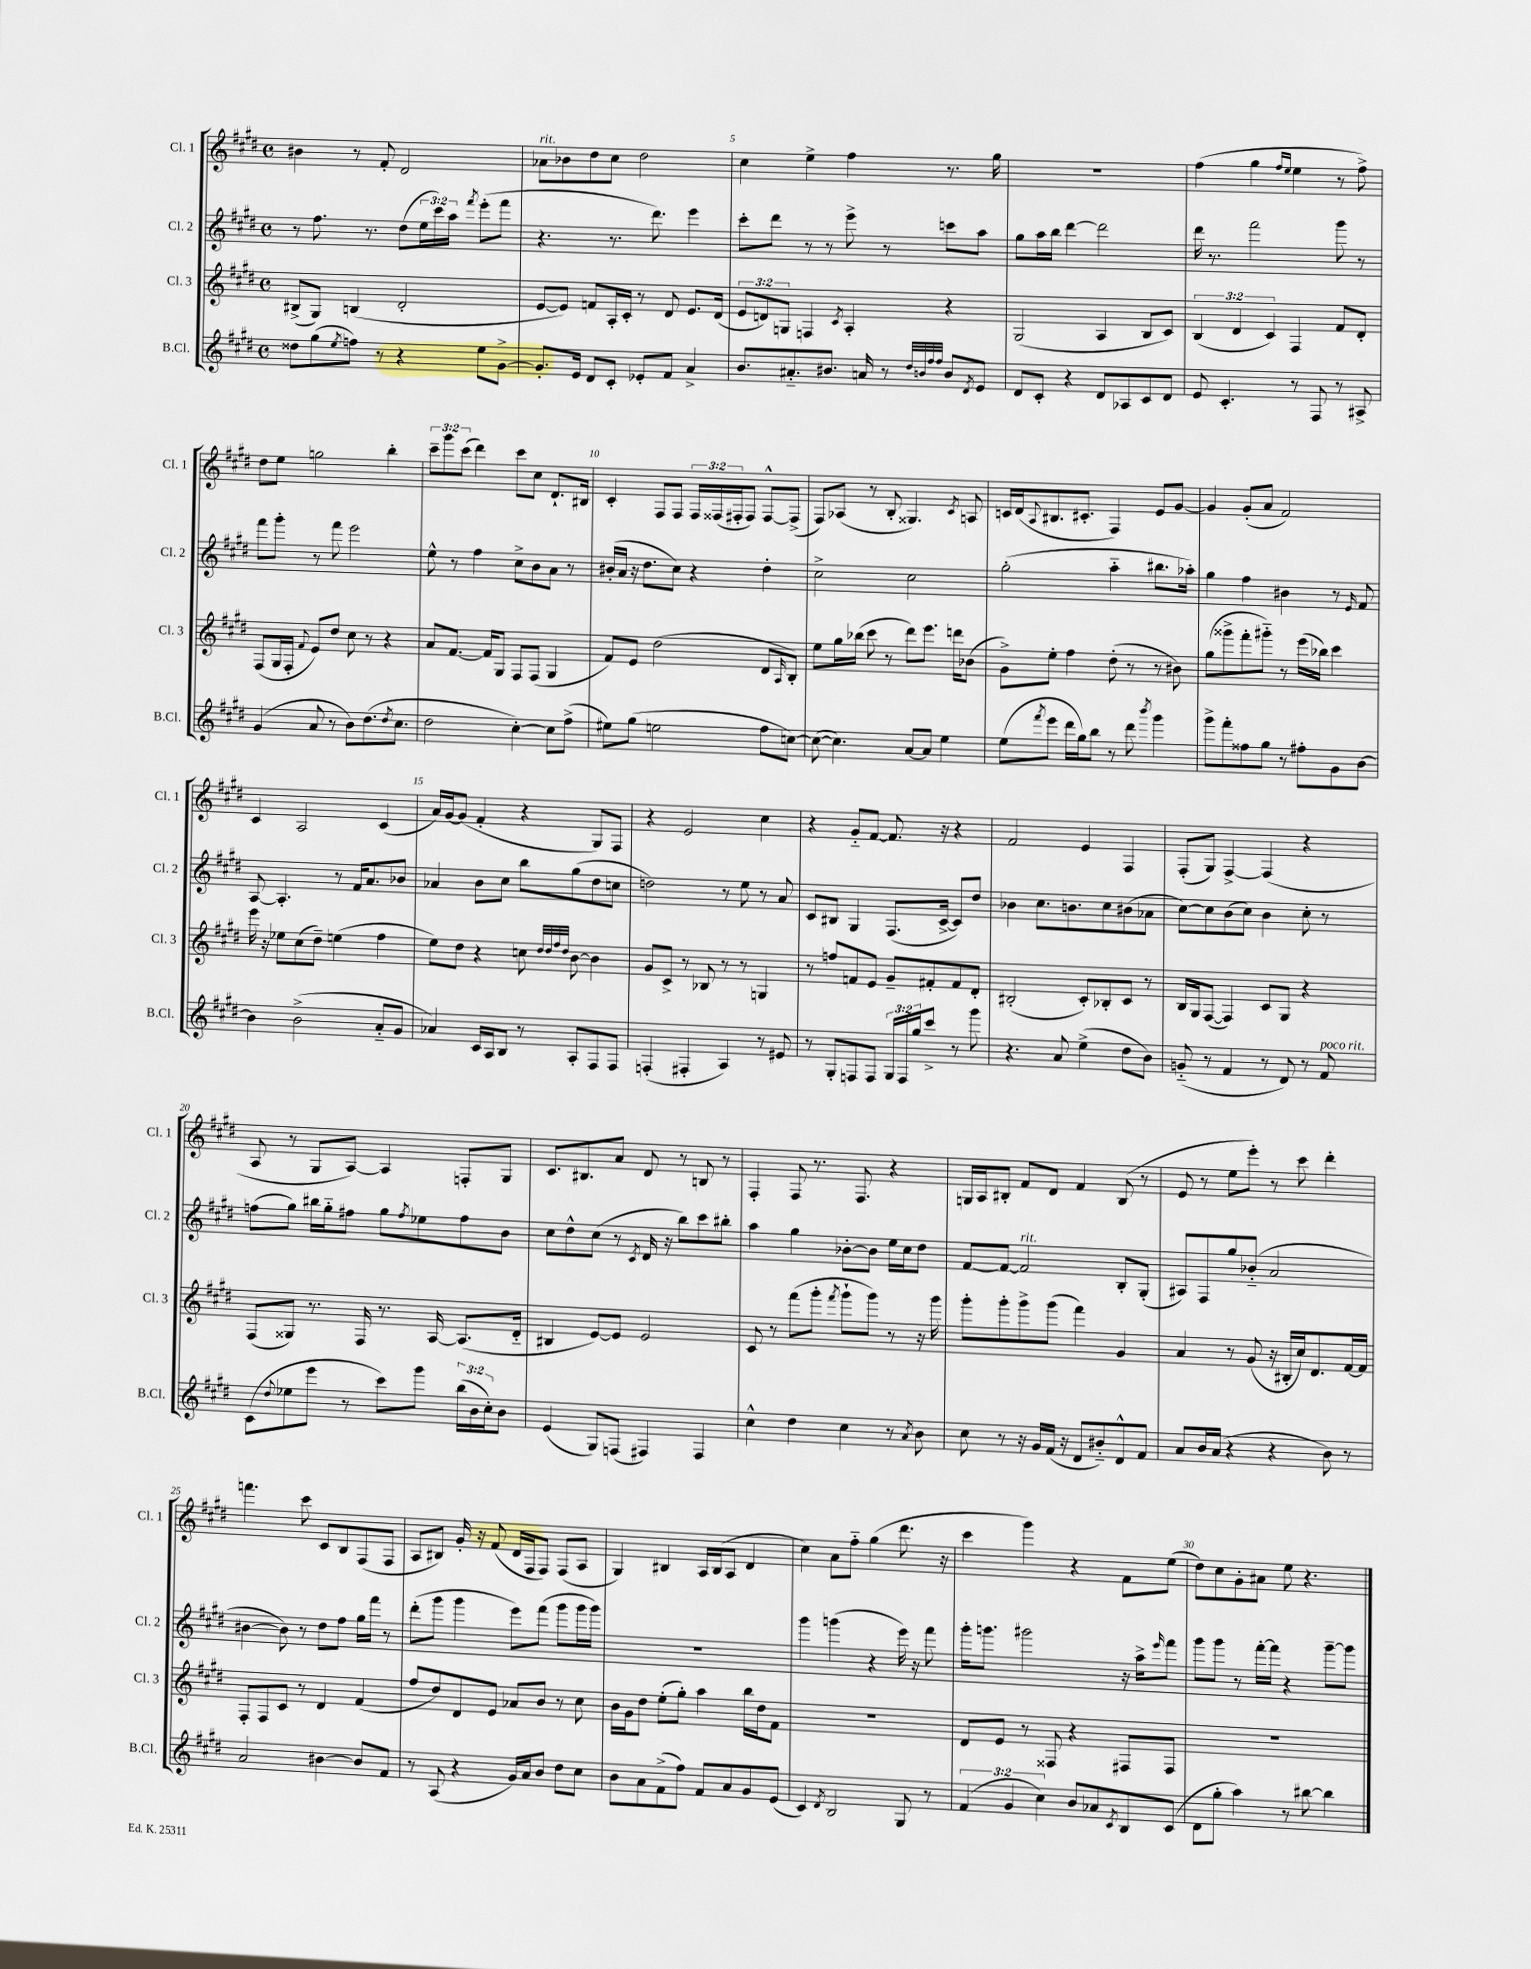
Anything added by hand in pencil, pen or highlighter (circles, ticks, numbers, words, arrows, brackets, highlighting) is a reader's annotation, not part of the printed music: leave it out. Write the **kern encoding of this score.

**kern	**kern	**kern	**kern
*staff4	*staff3	*staff2	*staff1
*clefG2	*clefG2	*clefG2	*clefG2
*k[f#c#g#d#]	*k[f#c#g#d#]	*k[f#c#g#d#]	*k[f#c#g#d#]
*M4/4	*M4/4	*M4/4	*M4/4
*met(c)	*met(c)	*met(c)	*met(c)
8dd##\L	(8B#^/L	8r	4b#\
(8gg#\	8G#/J)	8.ff#\	.
8qee/	.	.	.
8ff\J)	(4B/	.	8r
.	.	8.r	.
8r	.	.	8f#'/
4r	2d#'/	(8dd#\L	2d#/
.	.	24ee\L	.
.	.	24ccc#\)	.
.	.	24aa\JJ	.
.	.	8qfff#/	.
8ee\L	.	(8eee'\L	.
[8g#^\J	.	8fff#\J	.
=	=	=	=
8.g#'/]L	[8e/L	4.r	8a-\L
.	8e/]J)	.	8b-\
16e/Jk	.	.	.
8d#/L	8f/L	.	8dd#\
8c#'/J	16A'/L	8.r	8cc#\J
.	16c#'/JJ	.	.
8e-'/L	8r	.	2dd#\
.	.	8.ddd#\)	.
8f#/J	8d#/	.	.
4a^/	8.e/L	4eee\	.
.	(16d#/Jk	.	.
=	=	=	=
8.b/L	12e/L	8ccc#'\L	4cc#\
.	12d/)	.	.
.	.	8ddd#\J	.
.	12G/J	.	.
8.a#'~/	.	.	.
.	4F/	8r	4ee^\
8.b#/J	.	8r	.
.	8qc#/	.	.
.	4A'/	8eee^\	4ff#\
16a/	.	.	.
8r	.	8r	.
32qqdd#/LLL	.	.	.
32qqb/	.	.	.
32qqff#/	.	.	.
32qqff#/JJJ	.	.	.
8b/L	4r	8ccc\L	8.r
8qd#/	.	.	.
8e/J	.	8aa\J	.
.	.	.	16gg#\
=	=	=	=
8d#/L	(2G#/	8gg#\L	1r
8c#'/J	.	16aa\L	.
.	.	16bb\JJ	.
4r	.	[4ddd#\	.
8d#/L	4A/	2ddd#\]	.
8A-/	.	.	.
8c#/	8B/L	.	.
8d#/J	8c#/J)	.	.
=	=	=	=
8e/	(6B/	16ddd#\	(4ff#\
.	.	8.r	.
4.c#'/	.	.	.
.	6d#/	.	.
.	.	2fff#\	4gg#\
.	6c#/)	.	.
.	.	.	16qqff#/LL
.	.	.	16qqee/JJ
8r	4F#/	.	4ee\
8F#/	.	.	.
8r	8f#/L	8ggg#\	8r
8A#^/	8d#'/J	8r	8ff#^\)
=	=	=	=
(4g#/	(8F#/L	8fff#\L	8dd#\L
.	16G#/L	8ggg#'\J	8ee\J
.	16F#'/JJ	.	.
.	8qqf#/	.	.
8a/	8e/L)	8r	2gg\
8r	8dd#/J	8fff#\	.
8b\L)	8cc#\	2eee\	.
(8.dd#\	8r	.	.
.	4r	.	4bb'\
8qdd#/	.	.	.
8.cc#\J	.	.	.
=	=	=	=
2dd#\	8a/L	8ee^^\	12ccc#~\L
.	.	.	12ggg#\
.	[8.f#/J	8r	.
.	.	.	(12ccc#\J
.	.	4ff#\	4ddd#\)
.	16f#/]LK	.	.
.	8G#/J	.	.
[4cc#'\)	8F#/L	8cc#^\L	8ccc#\L
.	(8F#/J	8b\	8cc#\J
8cc#\]L	4G#/	8a\J	8.d#`/L
(8ff#^\J	.	8r	.
.	.	.	16B#/Jk
=	=	=	=
8ee#\L)	8f#/L)	(16b#'/LL	4c#'/
.	.	16a/JJ	.
(8gg#\J	8e/J	16r	.
.	.	8.dd#\L	.
2ee\	(2dd#\	.	8F#/L
.	.	8cc#\J)	8F#/J
.	.	4r	24F#/LL
.	.	.	(24F##/
.	.	.	24F#'/J
.	.	.	8F#/J)
8ff#\L	8d#/L	4dd#'\	[8F#^^/L
.	16qqA/	.	.
[8cc\J)	8B'/J)	.	(8F#^/]J
=	=	=	=
(8cc\_	8ee\L	2cc#^\	8F#/L)
4.cc\])	16gg#\L	.	(8A-/J
.	(16bb-\JJ	.	.
.	8ccc#\	.	8r
.	8r	.	8B'/
[8a/L	8ddd#\L)	2cc#\	4.G##/)
8a/]J	8.eee\J	.	.
4ee\	.	.	.
.	16ddd\LK	.	.
.	.	.	8qc#/
.	(8b-\J	.	8A/
=	=	=	=
(8ee\L	8g#^\L)	(2gg#'\	16c/LL
.	.	.	(16d#/J
8qfff#/	.	.	8qqA/
8eee\J	8ee'\J	.	8.B#/
16ddd#\LL	4ff#\	.	.
16gg#\J)	.	.	8.c#'/J
8bb\J	.	.	.
8r	(8dd#'\	4aa'~\	4F#/)
8ddd#\	8r	.	.
8qbbb/	.	.	.
4ggg#\	8r	8.bb#\L	8e/L
.	8b#\)	.	[8g#/J
.	.	16aa-'\Jk)	.
=	=	=	=
8ggg#^\L	(8gg#\L	4gg#\	4g#/]
8fff#'\	8ggg##^\	.	.
8ff##\	8fff#'\	4ff#\	(8g#'/L
8gg#\J	8ggg#'~\J)	.	8a/J
8r	8r	4b#\	2f#/)
8ff#'\L	(16eee\LL	.	.
.	16bb-\JJ)	.	.
8g#\	4ccc#\	8r	.
.	.	16qqe/	.
[8b\J	.	8f#/	.
=	=	=	=
4b\]	16eee\	[8A/	4c#/
.	16r	.	.
.	8ee-\L	4.A'/]	.
(2b^\	(8cc#\	.	2A/
.	8dd#~\J)	.	.
.	(4ee\	8r	.
.	.	16f#/LK	.
.	.	8.a/	.
8a'~/L	4ff#\	.	(4c#/
8g#/J	.	8b-/J	.
=	=	=	=
4a-/)	8ee\L)	4a-/	16a/LL)
.	.	.	[16g#/J
.	8dd#\J	.	(8g#/]J
16c#/LL	4r	8b\L	4f#'/
16A/J	.	.	.
8B/J	.	8cc#\J	.
8r	8cc\	8bb\L	4r
.	32qqdd#/LLL	.	.
.	32qqdd#/	.	.
.	32qqff#/	.	.
.	32qqdd#/JJJ	.	.
8A'/L	[8b\	(8gg#\	.
8F#/	4b\]	8dd#\	8G#/L)
8F#/J	.	8cc\J	8F#/J
=	=	=	=
(4F'/	8g#/L	2dd\)	4r
.	8c#^/J	.	.
4F#'/	8r	.	2e/
.	8B-/	.	.
4A/)	8r	8r	.
.	8r	8ee\	.
8r	4G/	8r	4cc#\
8e#/	.	8a/	.
=	=	=	=
8r	8r	8c#/L	4r
8G#'/L	8ff/L	8B#/J	.
8F/	8f/	4G#/	8g#'~/L
8F/J	8e/J	.	[8f#/J
24G#/LL	8g#~/L	(8.F#/L	8.f#/]
24F/	.	.	.
24gg#/J	.	.	.
8ccc#^/J	8f#'/	.	.
.	.	[16c#^/Jk	16r
8r	8f#/	8c#/]L)	4r
8ggg#\	8d#'/J	8dd#/J	.
=	=	=	=
4.r	(2B#'/	4b-\	2f#/
.	.	8.cc#\L	.
8a/	.	.	.
.	.	8.b\	.
(4ee^\	8c#'/L)	.	4e/
.	8B-'/	8cc#\	.
8dd#\L	8c#/J	(8b#\	4F#/
8b\J)	8r	8a-\J	.
=	=	=	=
(8g'~/	16B/LL	[8cc#\L)	(8F#'/L
.	16G#/J	.	.
8r	([8F#/J	8cc#\]	8G#/J)
4f#/	4F#/])	(8b\	[4F#^/
.	.	8cc#\J)	.
8r	8c#/L	4b\	(4F#/]
8d#/)	8G#/J	.	.
8r	4r	8cc#'\	4r
8f#/	.	8r	.
=	=	=	=
(8c#\L	(8F#/L	(8ff\L	8A/
8qqdd#/	.	.	.
8ee-\	8G##/J)	8gg#\J)	8r
8eee\J	8.r	16bb#\LL	8G#/L
.	.	16gg#'~\J	.
8r	.	8ff#\J	[8A/J)
.	16F#/	.	.
8ccc#\L)	8.r	8gg#\L	4A/]
.	.	8qff#/	.
8ggg#\J	.	8ee-\	.
.	[16A/	.	.
(24bb\LL	(8.A/]L	8ff#\	8F'/L
24b\	.	.	.
24cc#'\J)	.	.	.
8b\J	.	8b\J	8G#/J
.	16d#'~/Jk	.	.
=	=	=	=
(4e/	4B#/	8cc#\L	8.c#/L
.	.	8dd#^^\	.
.	.	.	8.B#/
8G#/L)	[8e/L)	(8cc#\J	.
(8F/J	8e/]J	8r	8a/J
.	.	8qc#/	.
4F#/)	2e/	16d#/	8d#/
.	.	16r	.
.	.	8bb\L)	8r
4F#/	.	8ccc#\	8B/
.	.	8bb#'\J	8r
=	=	=	=
4cc#^^\	8c#/	4aa\	4F#'/
.	8r	.	.
4dd#\	(8fff#\L	4gg#\	8F#/
.	8ggg#'\J	.	8.r
.	8qfff#/	.	.
4cc#\	8ggg#`\L	[8b-'\L	.
.	.	.	8.F#/
.	8ggg#\J)	8b-\]J	.
8r	8r	16ee\LL	4r
.	.	16cc#\J	.
8qa/	.	.	.
8b\	16r	8dd#\J	.
.	16ggg#\	.	.
=	=	=	=
8cc#\	8ggg#'\L	[8f#/L	16G/LL
.	.	.	16A/J
8r	8ggg#'\	8f#/_J	8B#'/J
16r	8ggg#^\	2f#/]	8f#/L
16g#/LL	.	.	.
(16f#/JJ	(8ggg#\J	.	8d#/J
16r	.	.	.
8d#/L	4fff#\)	.	4f#/
8b#'~/)	.	.	.
8d#^^/	4g#/	8B'/L	(8B#/
8f#/J	.	(8G#'/J	8r
=	=	=	=
8a/L	4a/	8A#/L)	8e/
16b/L	.	8F#/	8r
(16a/JJ	.	.	.
4r	8r	8gg#/	8ee\L
.	(8g#/	(8b-'~/J	8eee'\J)
4r	16r	2a/	8r
.	16B#'/LL	.	.
.	16cc#/J)	.	8ccc#\
.	8.d#/	.	.
8b\)	.	.	4ddd#'\
8r	[16f#/L	.	.
.	16f#/]JJ	.	.
=	=	=	=
2a/	8F#'/L	[4b#\	4.fff\
.	8F#/	.	.
.	8c#/J	8b#\])	.
.	8r	8r	8ccc#\
[4b#\	4d#/	8dd#\L	8c#/L
.	.	8ff#\J	8B/
8b#/]L	(4f#/	16gg#\LL	(8F#/
.	.	16fff#\JJ	.
8f#/J	.	8r	8F#/J
=	=	=	=
8r	8ff#/L	(8ddd#'\L	8A/L
(8A/	8dd#/)	8ggg#\J	8B#/J)
4r	8d#/	4ggg#\	16g#'/
.	.	.	16r
.	8e/J	.	(8f#/
16g#/LL)	8a-/L	8eee\L)	16d#/LL
16a/J	.	.	16F#/J
8b/J	8b/J	(8fff#\J	8F#/J)
8dd#\L	8r	8ggg#\L	(8F#/L
8cc#\J	8cc#\	16ggg#\L	8A/J
.	.	16ggg#\JJ)	.
=	=	=	=
8b\L	16b\LL	1r	4G#/)
.	16g#\J	.	.
8a\	8dd#\J	.	.
(8f#^\	(8ee'\L	.	4B#/
8ff#\J)	8gg#'\J)	.	.
8f#/L	4aa\	.	16A/LL
.	.	.	(16B#/J
8a/	.	.	8A/J
8g#/	16bb\LL	.	4d#/
.	16dd#\J	.	.
(8e/J	8f#\J	.	.
=	=	=	=
4c#/)	1r	4ggg#\	4cc#\)
8qd#/	.	.	.
2B/	.	(4ggg\	8a\L
.	.	.	8ff#'~\J
.	.	4r	(4gg#\
8G#/	.	16eee\)	8.ddd#\
.	.	16r	.
8r	.	8fff#\	.
.	.	.	16r
=	=	=	=
(6f#/	8d#/L	16ggg#'\LK	4ccc#\
.	.	8.ggg\J	.
.	8e/J	.	.
6g#/	.	.	.
.	8r	2ggg#\	4ggg#\)
6cc#\)	.	.	.
.	8F##/	.	.
8b/L	4r	.	4r
8a-/	.	.	.
8qc#/	.	.	.
8B/	8F#/L	16r	8f#\L
.	.	16aa^\LK	.
.	.	16qqeee/	.
(8c#/J	8F#/J	8fff#\J	(8ee\J
=	=	=	=
8d#\L	1r	8ggg#\L	8dd#\L)
8gg#'\J	.	8ggg#\J	8cc#\
4aa\)	.	8r	8g#'\
.	.	[16fff#'\LL	8a#\J
.	.	16fff#\]JJ	.
8r	.	4r	8ee\
[8bb#\	.	.	4.r
4bb#\]	.	[8ggg#~\L	.
.	.	8ggg#\]J	.
==	==	==	==
*-	*-	*-	*-
